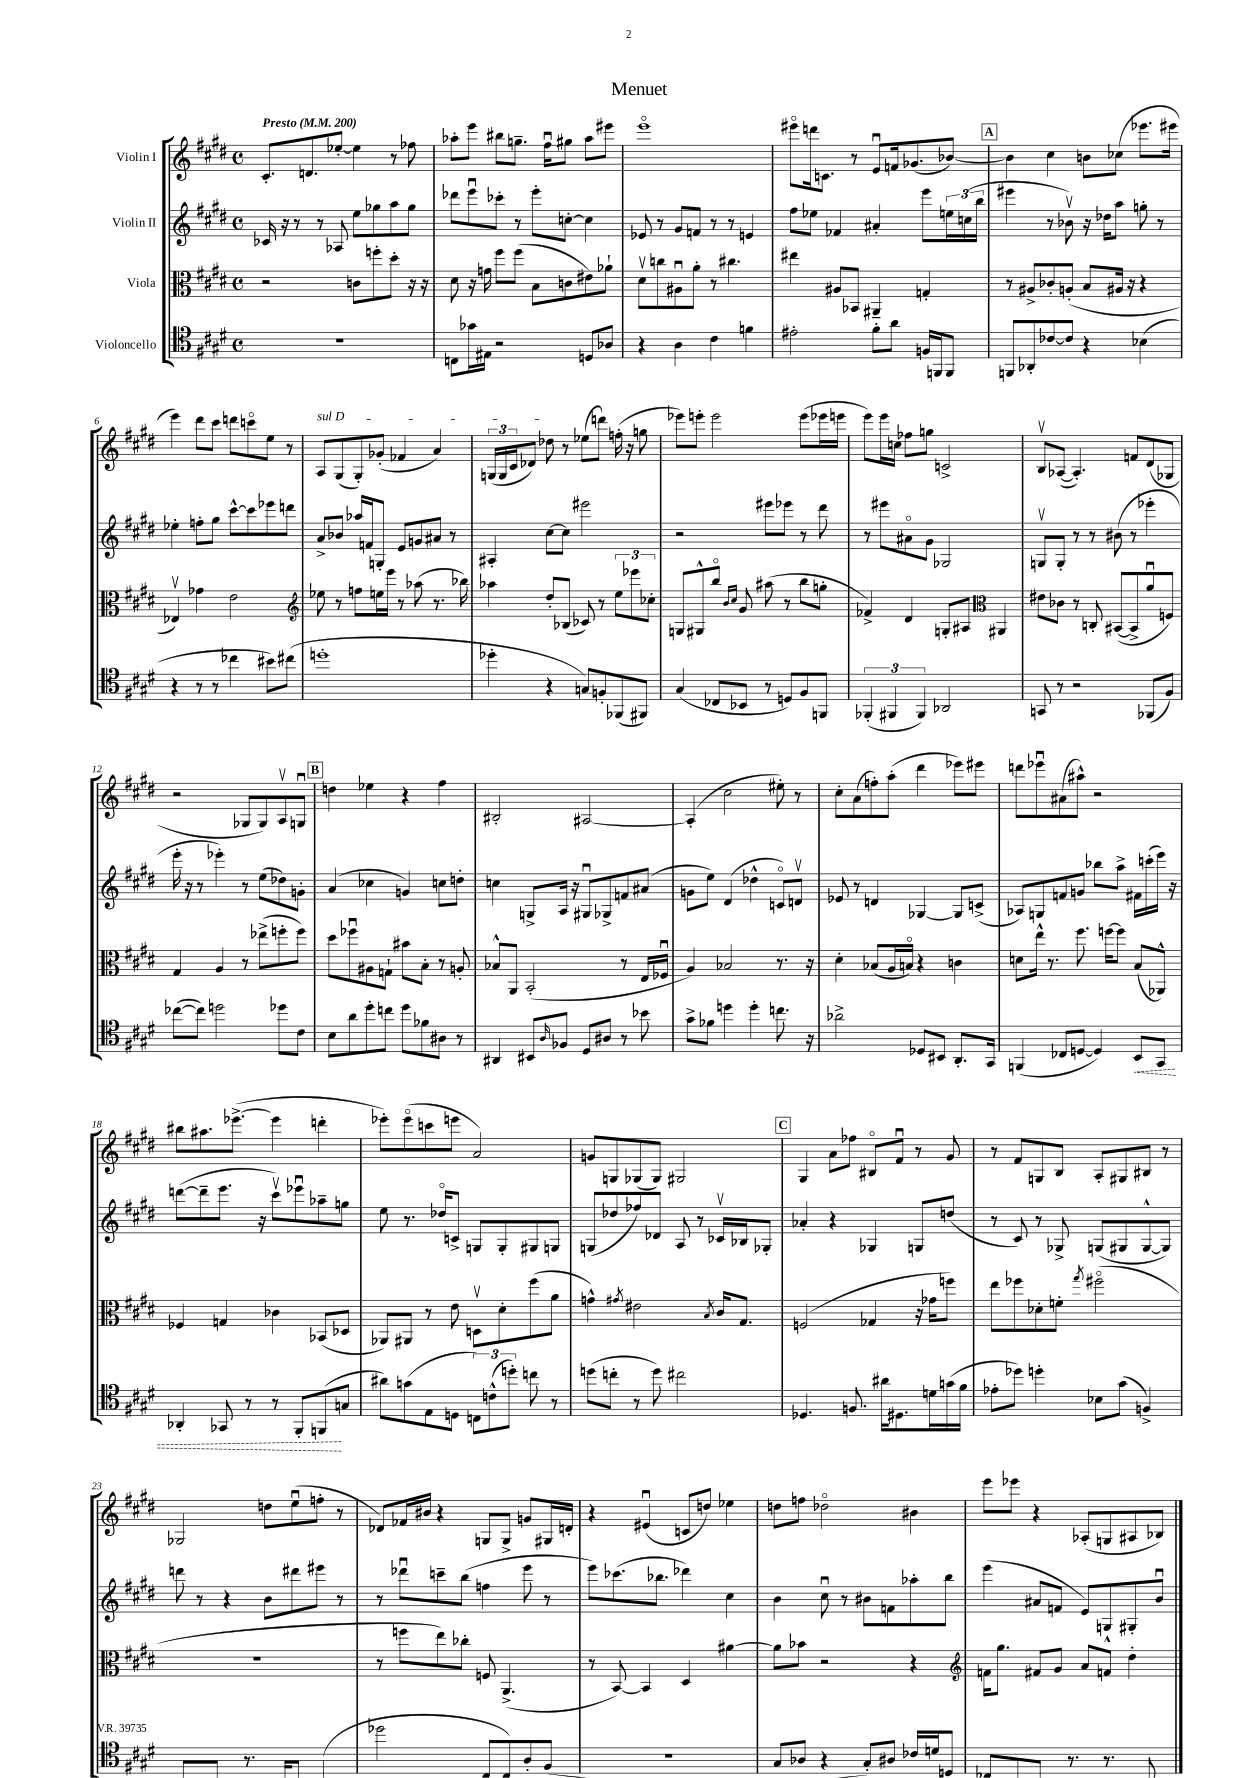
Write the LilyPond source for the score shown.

\header { title = "Menuet" }
<<
\new StaffGroup <<
\new Staff = "s0" \with { instrumentName = "Violin I" } {
    \clef treble \key e \major \defaultTimeSignature \time 4/4 \tempo "Presto" 4 = 200
    cis'8.-. d'8. ees''8~-. ees''4 r8 fes''8 |
    aes''8-. e'''8 bis''8 g''8.-- fis''16\downbow gis''8 aes''8 eis'''8 |
    e'''1\flageolet |
    eis'''8\flageolet d'''16 c'8. r8 e'8\downbow f'16 ges'8.( bes'8~) |
    \mark \markup { \box "A" } bes'4 cis''4 b'8 ces''8( ees'''8. eis'''16 |
    e'''4) dis'''8 cis'''8 d'''8 c'''8\flageolet e''8 r8 |
    \once \override TextSpanner.bound-details.left.text = \markup { \italic "sul D" } a8\startTextSpan gis8( gis8-.) ges'8-.( fes'4 a'4) |
    \tuplet 3/2 { g16( g16 cis'16 } des'8) des''8\stopTextSpan r8 ees''8( d'''8) f''16-.( r16 g''8 |
    ees'''8) e'''8-. e'''2 e'''8( ees'''16 e'''16 |
    e'''8) e'''16 c''16 fes''8 g''8 c'2-> |
    b8\upbow aes8~( aes4.-.) f'8 dis'8( ges8 |
    r2 ges8 ges8) a8\upbow g8\downbow |
    \mark \markup { \box "B" } d''4 ees''4 r4 fis''4 |
    bis2-. ais2~ |
    ais4-.( cis''2 eis''8-.) r8 |
    cis''8-. a'8( f''8-.) a''8-.( dis'''4 ees'''8) eis'''8 |
    d'''8 ees'''8\downbow ais'8( ais''8-^) r2 |
    bis''8 ais''8. ees'''8.~->( ees'''4 d'''4-. |
    ees'''8-.) ees'''8\flageolet( c'''8 e'''8 a'2) |
    g'8 g8 ges8( ges8) gis2 |
    \mark \markup { \box "C" } gis4 a'8 fes''8 bis8\flageolet fis'8\downbow r8 gis'8 |
    r8 fis'8 g8 b8 a8-. gis8 bis8 r8 |
    ges2 d''8 e''8\downbow( f''8-. r8 |
    des'8) fes'16 bis'16 r4 g8 g8-> g'8 gis16 d'16-. |
    r4 eis'4\downbow( c'8 d''8) ees''4 |
    d''8 f''8 des''2\flageolet bis'4 |
    e'''8 ees'''8 r4 aes8-.( g8 ais8 bes8) \bar "|." |
}
\new Staff = "s1" \with { instrumentName = "Violin II" } {
    \clef treble \key e \major \defaultTimeSignature \time 4/4
    ces'16 r16 r8 r8 aes8 e''8 ges''8 a''8 ges''8 |
    des'''8 e'''8\downbow ces'''8-. r8 e'''8-. c''8~-. c''4 |
    ees'8 r8 gis'8 f'8 r8 r8 e'4 |
    fis''8 ees''8 fes'4 ais'4-. e'''8 \tuplet 3/2 { e''16 c''16( b''16 } |
    \mark \markup { \box "A" } eis'''4 r8 bes'8\upbow) r16 des''16 a''8 g''8-. r8 |
    ees''4-. f''8-. gis''8 cis'''8~-^ cis'''8 ees'''8 d'''8 |
    a'8-> bes'8 aes''16 f'16 g8-. e'8 g'8 ais'8 r8 |
    ais4-. cis''8~ cis''8 eis'''2 |
    r2 eis'''8 ees'''8 r8 dis'''8 |
    r8 eis'''8 ais'8\flageolet gis'8 ges2 |
    g8\upbow g8-. r8 r8 bis'8( r8 ees'''4-. |
    e'''16-. r16 r8 ees'''4-.) r8 e''8( des''8) g'8-. |
    \mark \markup { \box "B" } a'4( ces''4 g'4) c''8 d''8-. |
    c''4 g8-> a16 r16 gis8\downbow ges8-> f'8 ais'8( |
    g'8 e''8) dis'4( des''4-^ c'8\flageolet) d'8\upbow |
    ees'8 r8 d'4 ges4~ ges8 c'8->( |
    aes8) g8 f'8 g'8 bes''8 a''8-> fis'16 c'''16-.( e'''16) r16 |
    d'''8~( d'''8-- e'''8. r16 cis'''8\upbow) ees'''8\downbow aes''8-- g''8 |
    e''8 r8. des''16\flageolet c'8-> g8 g8-. gis8 g8 |
    g8( des''8 fes''8) des'8 a8 r8 ces'16\upbow bes16 ges8-. |
    \mark \markup { \box "C" } aes'4-. r4 ges4 g8 d''8( |
    r8 cis'8) r8 ges8-> g8( gis8 gis8~-^ gis8) |
    d'''8 r8 r4 b'8 dis'''8 eis'''8 r8 |
    r8 des'''8\downbow c'''8-- b''8( f''4 e'''8 r8 |
    e'''8) ces'''8.( bes''8. des'''4) cis''4 |
    b'4 cis''8\downbow r8 bis'8 f'8 aes''8-. b''8 |
    e'''4( ais'8 f'8 e'8) g8 gis8-. b'8\downbow \bar "|." |
}
\new Staff = "s2" \with { instrumentName = "Viola" } {
    \clef alto \key e \major \defaultTimeSignature \time 4/4
    r2 c'8 f''8-. dis''8-. r16 r16 |
    dis'8 r16 g'16 fis''8 fis''8( b8 c'8 eis'8) aes'8-! |
    dis'8\upbow c''8 ais8\downbow a'8-. r8 cis''4. |
    eis''4 ais8 bes,8 ais,4-- g4-. |
    \mark \markup { \box "A" } r8 ais8-> ces'8-. a8-.( b8 ais16 r16 r4 |
    ees4\upbow) ges'4 e'2 |
    \clef treble ees''8 r8 f''8 e''16 e'''16 r8 aes''8( r8. bes''16) |
    aes''4 dis''8-. bes8( ces'8) r8 \tuplet 3/2 { e''8 ees'''8 ces''8-. } |
    g8 gis8-^ b''8\flageolet \grace { b'16 cis''16 } gis'8 ais''8( r8 b''8 g''8-. |
    fes'4->) dis'4 g8-. ais8 \clef alto ais,4 |
    eis'8 ces'8 r8 c8-. bis,8~( bis,8-> a'8\downbow f8) |
    gis4 a4 r8 ees''8->( f''8-. f''8) |
    \mark \markup { \box "B" } dis''8 fes''8\downbow ais8 g8-! bis'8 b8-. r8 a8-. |
    bes8-^ a,8 b,2-.( r8 e16 fes16\downbow |
    a4) bes2 r8. r16 |
    dis'4-. bes8( a16 b16\flageolet) r4 c'4 |
    d'8 e''16-^ r8. fis''8. f''16~ f''8 b8( aes,8-^) |
    fes4 g4 ces'4 bes,8( des8 |
    aes,8) ais,8 r8 e'8 d8\upbow dis'8-. fis''8( a'8 |
    g'4-^) \acciaccatura { gis'8 } eis'2 \acciaccatura { b8 } cis'16 gis8. |
    \mark \markup { \box "C" } f2( ges4 r16 ges'16 f''8) |
    e''8 fes''8 des'8-. f'8-. \acciaccatura { gis''8 } fis''2\flageolet( |
    R1 |
    r8 f''8 e''8) ces''8-. f8 a,4.->( |
    r8 b,8~) b,4 dis4 ais'4~ |
    ais'8 bes'8 r2 r4 |
    \clef treble f'16 gis''8. fis'8 gis'8 a'8 f'8-^ dis''4-. \bar "|." |
}
\new Staff = "s3" \with { instrumentName = "Violoncello" } {
    \clef tenor \key e \major \defaultTimeSignature \time 4/4
    R1 |
    c8 ges'16 eis16 r2 d8 aes8 |
    r4 a4 cis'4 f'4 |
    eis'2-. fis'8-. a'8 f16 f,16 f,8 |
    \mark \markup { \box "A" } f,8 aes,8-. ces'8~ ces'8 r4 bes4( |
    r4 r8 r8 ces''4 bis'8) cis''8( |
    d''1-. |
    des''4-. r4 g8) f8-. fes,8( fis,8) |
    gis4( ces8 bes,8 r8 d8) fis8 f,8 |
    \tuplet 3/2 { fes,4-.( fis,4 fis,4) } aes,2 |
    g,8 r8 r2 fes,8( fis8) |
    ces''8~( ces''8) d''2 des''8 cis'8 |
    \mark \markup { \box "B" } b8 a'8 dis''8-. c''8 dis''8 fes'8 ais8 r8 |
    ais,4 bis,8 \grace { a16 } fes8 dis8 ais8 r8 bes'8 |
    gis'8-> fes'8 d''4 d''4-. c''8. r16 |
    aes'2-> des8 bis,8 a,8.-. gis,16 |
    f,4( ces8 d8~ d4) \once \override Hairpin.style = #'dashed-line b,8\< gis,8 |
    aes,4-. ges,8 r8 r8 fis,8-. f,8\!( g8 |
    ais'8) g'8( e8 d8 \tuplet 3/2 { c8) c'8-^( d''8-.) } c''8 r8 |
    d''8( c''8-. r8 d''8) cis''2 |
    \mark \markup { \box "C" } des4. f8. ais'16 dis8. d'16 g'16( fis'16 |
    ees'8-. des''8) d''4-. bes8 gis'8( f4->) |
    f,8. f,8.-- r8. f,16~ f,8~-. f,4( |
    des''2 cis8~ cis8) a8-. fis8( |
    R1 |
    gis8 aes8 r4 gis8-.) ais8 ces'16 d'16 d8( |
    ces8-.) fis,8-. f,8. r8. r8. fis,8. \bar "|." |
}
>>
>>
